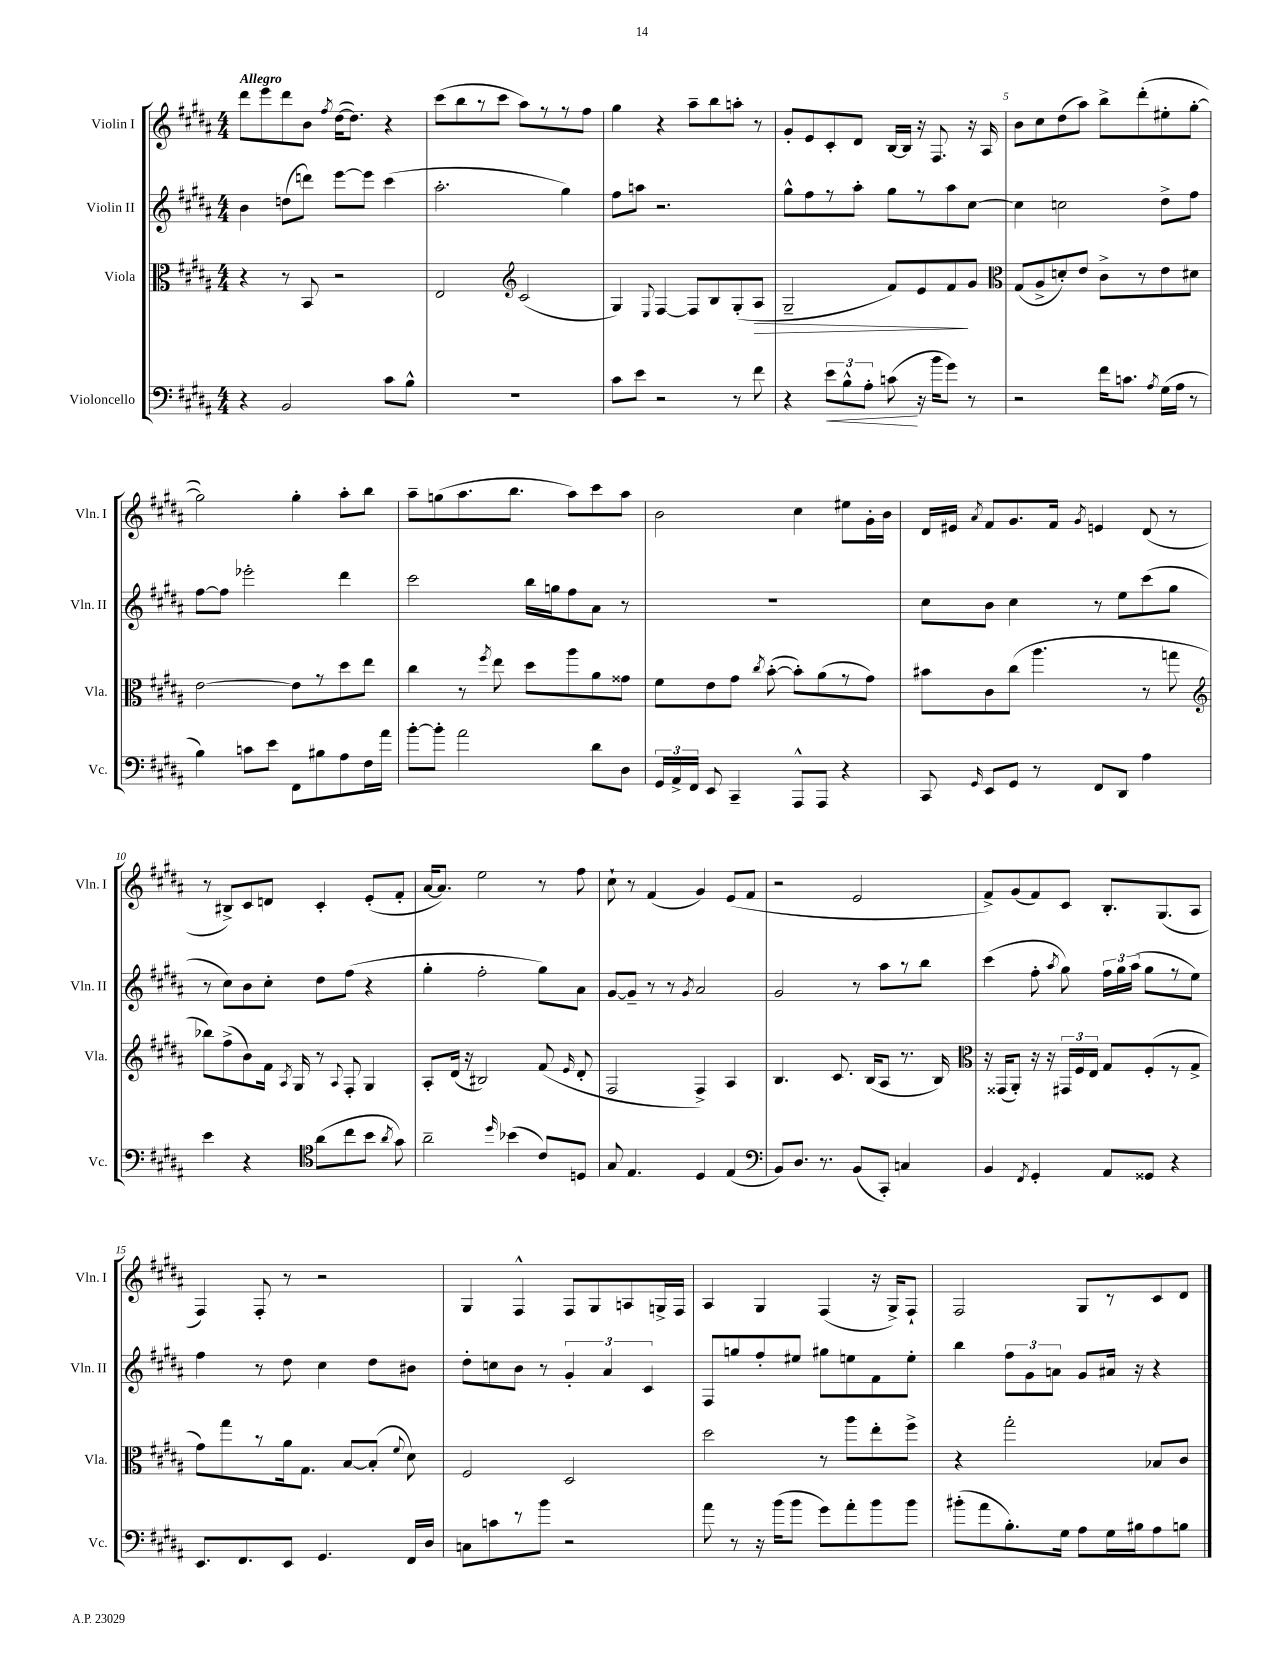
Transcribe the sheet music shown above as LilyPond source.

<<
\new StaffGroup <<
\new Staff = "s0" \with { instrumentName = "Violin I" shortInstrumentName = "Vln. I" } {
    \clef treble \key b \major \numericTimeSignature \time 4/4 \tempo "Allegro"
    \autoBeamOff dis'''8[ e'''8 dis'''8 b'8] \acciaccatura { fis''8 } dis''16[~( dis''8.]) r4 |
    cis'''8[( b''8 r8 cis'''8] ais''8[) r8 r8 fis''8] |
    gis''4 r4 ais''8[-- b''8 a''8]-. r8 |
    gis'8[-. e'8 cis'8-. dis'8] b16[~ b16] r16 fis8. r16 ais16 |
    b'8[ cis''8 dis''8( ais''8]) b''8[-> dis'''8-.( eis''8-. gis''8]~-. |
    gis''2) gis''4-. ais''8[-. b''8] |
    ais''8[-- g''8( ais''8. b''8.] ais''8[) cis'''8 ais''8] |
    b'2 cis''4 eis''8[ gis'16-. b'16] |
    dis'16[ eis'16] \acciaccatura { ais'8 } fis'8[ gis'8. fis'16] \acciaccatura { gis'8 } e'4 dis'8( r8 |
    r8 bis8[->) cis'8 d'8] cis'4-. e'8[-.( fis'8]-. |
    ais'16[~ ais'8.]) e''2 r8 fis''8 |
    cis''8-! r8 fis'4( gis'4) e'8[( fis'8] |
    r2 e'2 |
    fis'8[->) gis'8( fis'8) cis'8] b8.[-. gis8.( ais8] |
    fis4) fis8-. r8 r2 |
    gis4 fis4-^ fis8[ gis8 a8 g16-> fis16] |
    ais4 gis4 fis4( r16 gis16[->) fis8]-! |
    fis2 gis8[ r8 cis'8 dis'8] \bar "|." |
}
\new Staff = "s1" \with { instrumentName = "Violin II" shortInstrumentName = "Vln. II" } {
    \clef treble \key b \major \numericTimeSignature \time 4/4
    \autoBeamOff b'4 d''8[( d'''8]) e'''8[~ e'''8] cis'''4( |
    ais''2.-. gis''4) |
    fis''8[ a''8] r2. |
    gis''8[-^ fis''8 r8 ais''8]-. gis''8[ r8 ais''8 cis''8]~ |
    cis''4 c''2 dis''8[-> fis''8] |
    fis''8[~ fis''8] ees'''2-. dis'''4 |
    cis'''2 b''16[ g''16 fis''8 ais'8] r8 |
    R1 |
    cis''8[ b'8] cis''4 r8 e''8[ cis'''8( gis''8] |
    r8 cis''8[) b'8 cis''8]-. dis''8[ fis''8]( r4 |
    gis''4-. fis''2-. gis''8[) ais'8] |
    gis'8[~ gis'8]-- r8 r8 \acciaccatura { gis'8 } ais'2 |
    gis'2 r8 ais''8[ r8 b''8] |
    cis'''4( fis''8-. \acciaccatura { ais''8 } gis''8) \tuplet 3/2 { fis''16[ gis''16 ais''16]( } gis''8[ r8 e''8]) |
    fis''4 r8 dis''8 cis''4 dis''8[ bis'8] |
    dis''8[-. c''8 b'8] r8 \tuplet 3/2 { gis'4-. ais'4 cis'4 } |
    fis8[ g''8 fis''8-. eis''8] gis''8[ e''8 fis'8 e''8]-. |
    b''4 \tuplet 3/2 { fis''8[ gis'8 a'8] } gis'8[ ais'16] r16 r4 \bar "|." |
}
\new Staff = "s2" \with { instrumentName = "Viola" shortInstrumentName = "Vla." } {
    \clef alto \key b \major \numericTimeSignature \time 4/4
    \autoBeamOff r4 r8 b,8 r2 |
    e2 \clef treble cis'2( |
    gis4) \appoggiatura { e8 } fis4~ fis8[ b8 gis8-.( ais8]\> |
    gis2-- fis'8[) e'8 fis'8\! gis'8] |
    \clef alto gis8[( ais8-> d'8-.) e'8] cis'8[-> r8 e'8 dis'8] |
    e'2~ e'8[ r8 dis''8 e''8] |
    cis''4 r8 \acciaccatura { fis''8 } e''8 dis''8[ ais''8 ais'8 gisis'8] |
    fis'8[ e'8 gis'8] \acciaccatura { cis''8 } b'8~-.( b'8[-.) ais'8( r8 gis'8]) |
    bis'8[ cis'8 cis''8]( ais''4. r8 g''8 |
    \clef treble bes''8[) fis''8->( b'8) fis'16] \acciaccatura { ais8 } gis16 r8 \appoggiatura { ais8 } fis8-. gis4 |
    ais8[-. dis'16]( r16 bis2) fis'8( \grace { e'16 } dis'8-. |
    fis2 fis4->) ais4 |
    b4. cis'8. b16[( ais8] r8. b16) |
    \clef alto r16 gisis,16[( ais,8]-.) r16 r16 \tuplet 3/2 { gis,16[ fis16 e16] } gis8[ fis8-.( r8 gis8]-> |
    gis'8[) gis''8 r8 ais'16 gis8.] b8[~ b8]-.( \appoggiatura { fis'8 } dis'8) |
    fis2 dis2 |
    dis''2 r8 ais''8[ e''8-. fis''8]-> |
    r4 gis''2-. bes8[ cis'8] \bar "|." |
}
\new Staff = "s3" \with { instrumentName = "Violoncello" shortInstrumentName = "Vc." } {
    \clef bass \key b \major \numericTimeSignature \time 4/4
    \autoBeamOff r4 b,2 cis'8[ b8]-^ |
    R1 |
    cis'8[ e'8] r2 r8 fis'8 |
    r4 \tuplet 3/2 { e'8[\< b8-^ ais8]-. } c'8\!( r16 b'16[ gis'8]) r8 |
    r2 fis'16[ c'8.] \acciaccatura { ais8 } gis16[( ais16] r8 |
    b4) c'8[ e'8] fis,8[ bis8 ais8 fis16 ais'16] |
    b'8[~-. b'8]-. ais'2 dis'8[ dis8] |
    \tuplet 3/2 { gis,16[ ais,16-> fis,16] } e,8 cis,4-- ais,,8[-^ ais,,8] r4 |
    cis,8 \grace { gis,16 } e,8[ gis,8] r8 fis,8[ dis,8] ais4 |
    e'4 r4 \clef tenor ais'8[( cis''8 b'8] \acciaccatura { ais'8 } gis'8) |
    ais'2-- \grace { dis''16 } bes'4( cis'8[) d8] |
    gis8 e4. dis4 e4( |
    \clef bass b,8[) dis8.] r8. b,8[( cis,8]-.) c4 |
    b,4 \acciaccatura { fis,8 } gis,4-. ais,8[ gisis,8] r4 |
    e,8.[ fis,8. e,8] gis,4. fis,16[ dis16] |
    c8[ c'8 r8 b'8] r2 |
    ais'8 r8 r16 b'16[( b'8] gis'8[) ais'8-. b'8 b'8] |
    bis'8[-.( ais'8 b8.-.) gis16] ais8[ gis16 bis16 ais8 b8] \bar "|." |
}
>>
>>
\layout { \context { \Score \override BarNumber.break-visibility = ##(#f #t #t) barNumberVisibility = #(every-nth-bar-number-visible 5) } }
